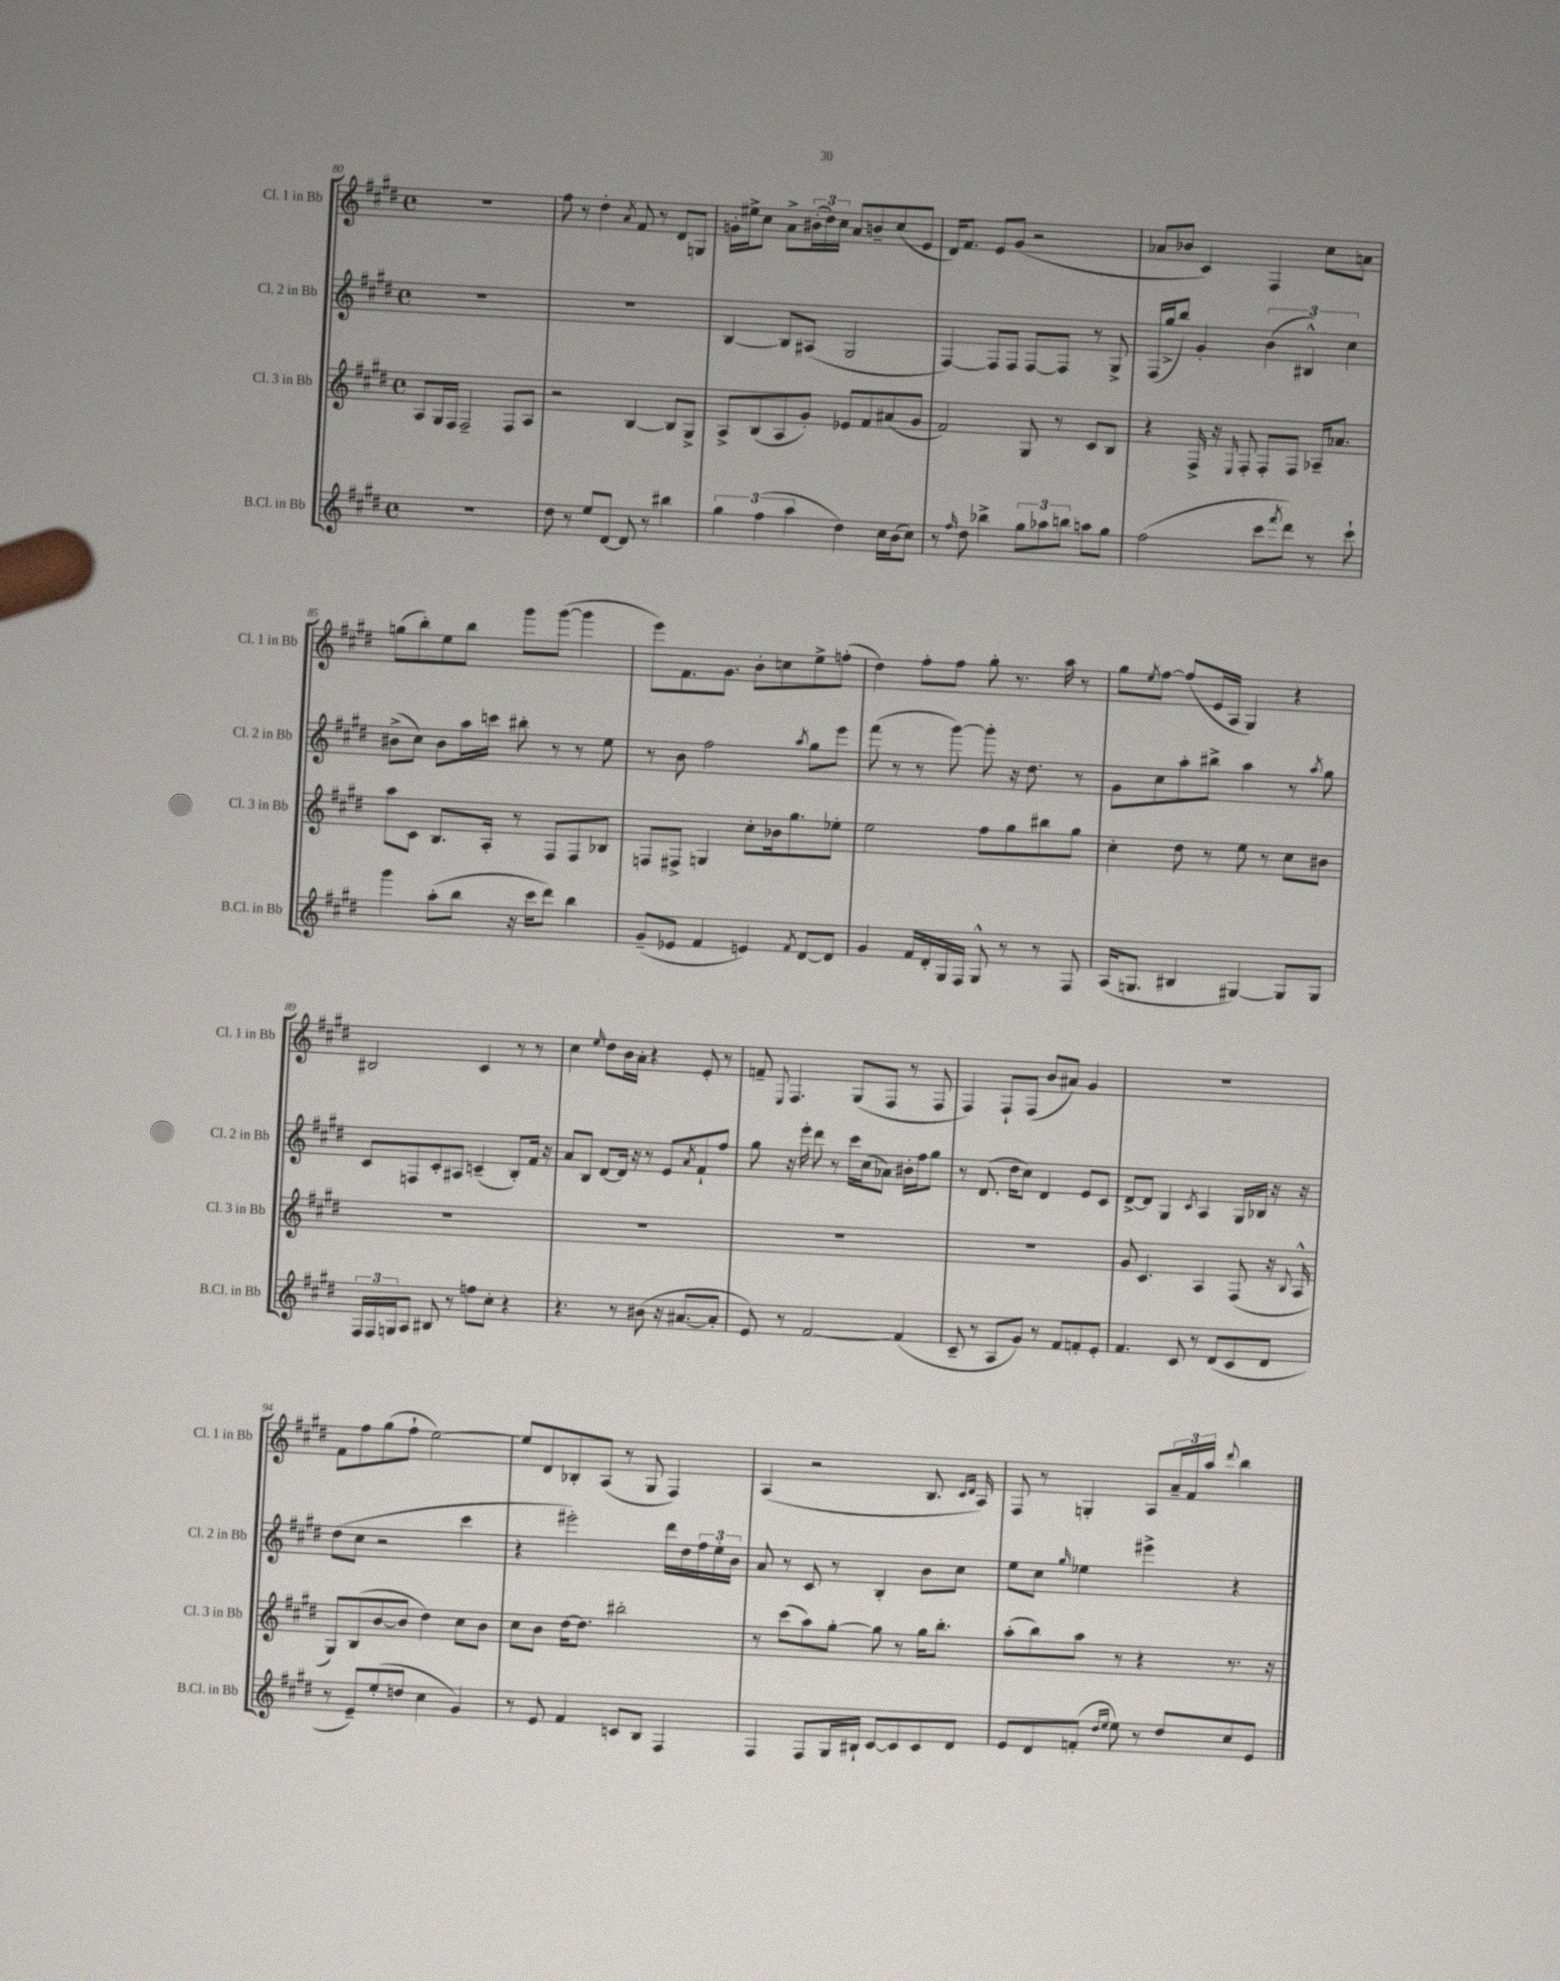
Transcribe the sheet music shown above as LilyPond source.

<<
\new StaffGroup <<
\new Staff = "s0" \with { instrumentName = "Cl. 1 in Bb" shortInstrumentName = "Cl. 1 in Bb" } {
    \clef treble \key e \major \defaultTimeSignature \time 4/4
    R1 |
    fis''8 r8 dis''4-. \acciaccatura { a'8 } fis'8 r8 dis'8 g8 |
    g'16-. eis''16-> cis''8 a'8-> \tuplet 3/2 { bis'16-.( dis''16) cis''16 } a'8 b'8-- cis''8( e'8 |
    dis'16) fis'8. e'8 gis'8( r2 |
    aes'8 bes'8 cis'4) fis4 cis''8 a'8 |
    g''8( b''8-.) e''8 b''8 gis'''8 gis'''8~( gis'''4 |
    e'''8) fis'8. gis'8. b'8-. c''8 e''8-> f''8-.( |
    dis''4) fis''8-. fis''8 gis''8-. r8. a''16 r8 |
    gis''8 \acciaccatura { e''8 } fis''8~ fis''8( e'16 a16 gis4) r4 |
    bis2 cis'4 r8 r8 |
    cis''4 \grace { e''16 } dis''8 b'16 a'16-. r4 e'8-. r8 |
    f'8-- \appoggiatura { e8 } fis4. gis8( fis8 r8 fis8 |
    fis4) fis8-! fis8( b'8 ais'8) gis'4 |
    R1 |
    fis'8 fis''8 gis''8( fis''8-! e''2~) |
    e''8 dis'8 bes8-. a8( r8 gis8 fis4) |
    a4( r2 b8. \grace { cis'16 dis'16 } a16) |
    fis8 r8 g4-. a8 \tuplet 3/2 { a'16-- fis'16 a''16 } \appoggiatura { dis'''8 } b''4 \bar "|." |
}
\new Staff = "s1" \with { instrumentName = "Cl. 2 in Bb" shortInstrumentName = "Cl. 2 in Bb" } {
    \clef treble \key e \major \defaultTimeSignature \time 4/4
    R1 |
    R1 |
    b4~ b8 ais8( gis2 |
    fis4~) fis8 fis8 fis8~ fis8 r8 gis8-> |
    fis16( gis''16-> b''8) gis'4-. \tuplet 3/2 { b'4( bis4-^) cis''4 } |
    bis'8->( cis''8) bis'8 a''16 c'''16 bis''8-. r8 r8 e''8 |
    r8 b'8 fis''2 \acciaccatura { a''8 } gis''8 e'''8 |
    fis'''8( r8 r8 gis'''8~) gis'''8-. r16 dis''8. r8 |
    gis'8 cis''8 a''8-. bis''8-> a''4 r8 \acciaccatura { a''8 } gis''8 |
    cis'8 f8 cis'8-. ais8 c'4--( b8-.) fis'16 r16 |
    a'8 b8 dis'8~ dis'16 r16 r8 e'8 \acciaccatura { a'8 } fis'8-! fis''8 |
    gis''8 r16 e'''16-. dis'''8 r8 cis'''16 cis''16( aes'8) bis'16-. fis''16 gis''8 |
    r8 dis'8.( dis''16 cis''8) dis'4 e'8 cis'8 |
    dis'8~-> dis'8 gis4 \acciaccatura { cis'8 } a4 gis16 bes16 r16 r16 |
    dis''8( cis''8 r2 cis'''4 |
    r4 eis'''2-.) dis'''16 dis''16 \tuplet 3/2 { fis''16 e''16-. b'16 } |
    a'8 r8 cis'8 r8 b4-. b'8 cis''8 |
    e''8 cis''8 \grace { gis''16 } ees''4 eis'''4-> r4 \bar "|." |
}
\new Staff = "s2" \with { instrumentName = "Cl. 3 in Bb" shortInstrumentName = "Cl. 3 in Bb" } {
    \clef treble \key e \major \defaultTimeSignature \time 4/4
    a8 gis16 fis16 fis2-- fis8 a8 |
    r2 b4~ b8 gis8-> |
    a8-> b8( a8 gis'8-.) ees'8 fis'8 ais'8( gis'8 |
    fis'2) gis8 r8 cis'8 b8 |
    r4 fis16-> r16 \grace { e16 } fis8-. fis8-. fis8 aes16-- aes'8. |
    a''8 cis'8 b8. a16-. r8 fis8 fis8 bes8 |
    f8 fis8-> g4 cis''8-. bes'16 gis''8. ees''8-. |
    e''2 fis''8 gis''8 bis''8 gis''8 |
    cis''4-. dis''8 r8 e''8 r8 cis''8 bis'8 |
    R1 |
    R1 |
    R1 |
    R1 |
    gis'8 cis'4. a4 fis8( r16 \appoggiatura { b8 } a16-^ |
    gis8) b8( b'8~ b'8 dis''4) cis''8 b'8 |
    cis''8 b'8 dis''16~ dis''8. bis''2-. |
    r8 cis'''8( a''8) gis''8~-. gis''8 r8 gis''16 b''8.-. |
    a''8-.( b''8) a''8 r8 r4 r8. r16 \bar "|." |
}
\new Staff = "s3" \with { instrumentName = "B.Cl. in Bb" shortInstrumentName = "B.Cl. in Bb" } {
    \clef treble \key e \major \defaultTimeSignature \time 4/4
    R1 |
    dis''8 r8 e''8 dis'8~ dis'8 r8 bis''4 |
    \tuplet 3/2 { gis''4 fis''4( a''4 } dis''4) cis''16 b'16( cis''8) |
    r8 \grace { fis''16 } dis''8 bes''4-> \tuplet 3/2 { gis''8 aes''8 b''8 } a''8 gis''8 |
    fis''2( cis'''8 \acciaccatura { fis'''8 } dis'''8) r8 cis'''8-! |
    gis'''4 a''8-.( b''8 r16 cis'''16 dis'''8) b''4 |
    gis'8--( ees'8 fis'4 e'4) \acciaccatura { fis'8 } dis'8~ dis'8 |
    gis'4 fis'16 dis'16-. gis16 fis16 gis8-^ r8 r8 fis8 |
    a16( g8. bis4 gis4~) gis8 gis8 |
    \tuplet 3/2 { fis16 fis16 g16 } a8 bis8 r8 f''8 cis''8-. r4 |
    r4. r8 bis'8( r16 ais'8.~ ais'8-. |
    e'8) r8 fis'2~ fis'4( |
    cis'8-- r8 a8 gis'8) r8 fis'8 f'8-. e'8-. |
    fis'4. cis'8 r8 dis'8( cis'8 dis'8 |
    r8 e'8--) e''8-.( d''8 cis''4 gis'4) |
    r8 e'8 fis'4 c'8 b8 fis4 |
    fis4 fis8 gis16 bis16-! cis'8~ cis'8 cis'8 dis'8 |
    e'8 dis'8 f'8-.( \grace { dis''16 e''16 } e''8) r8 dis''8 cis''8 e'8 \bar "|." |
}
>>
>>
\layout { \context { \Score currentBarNumber = #80 } }
